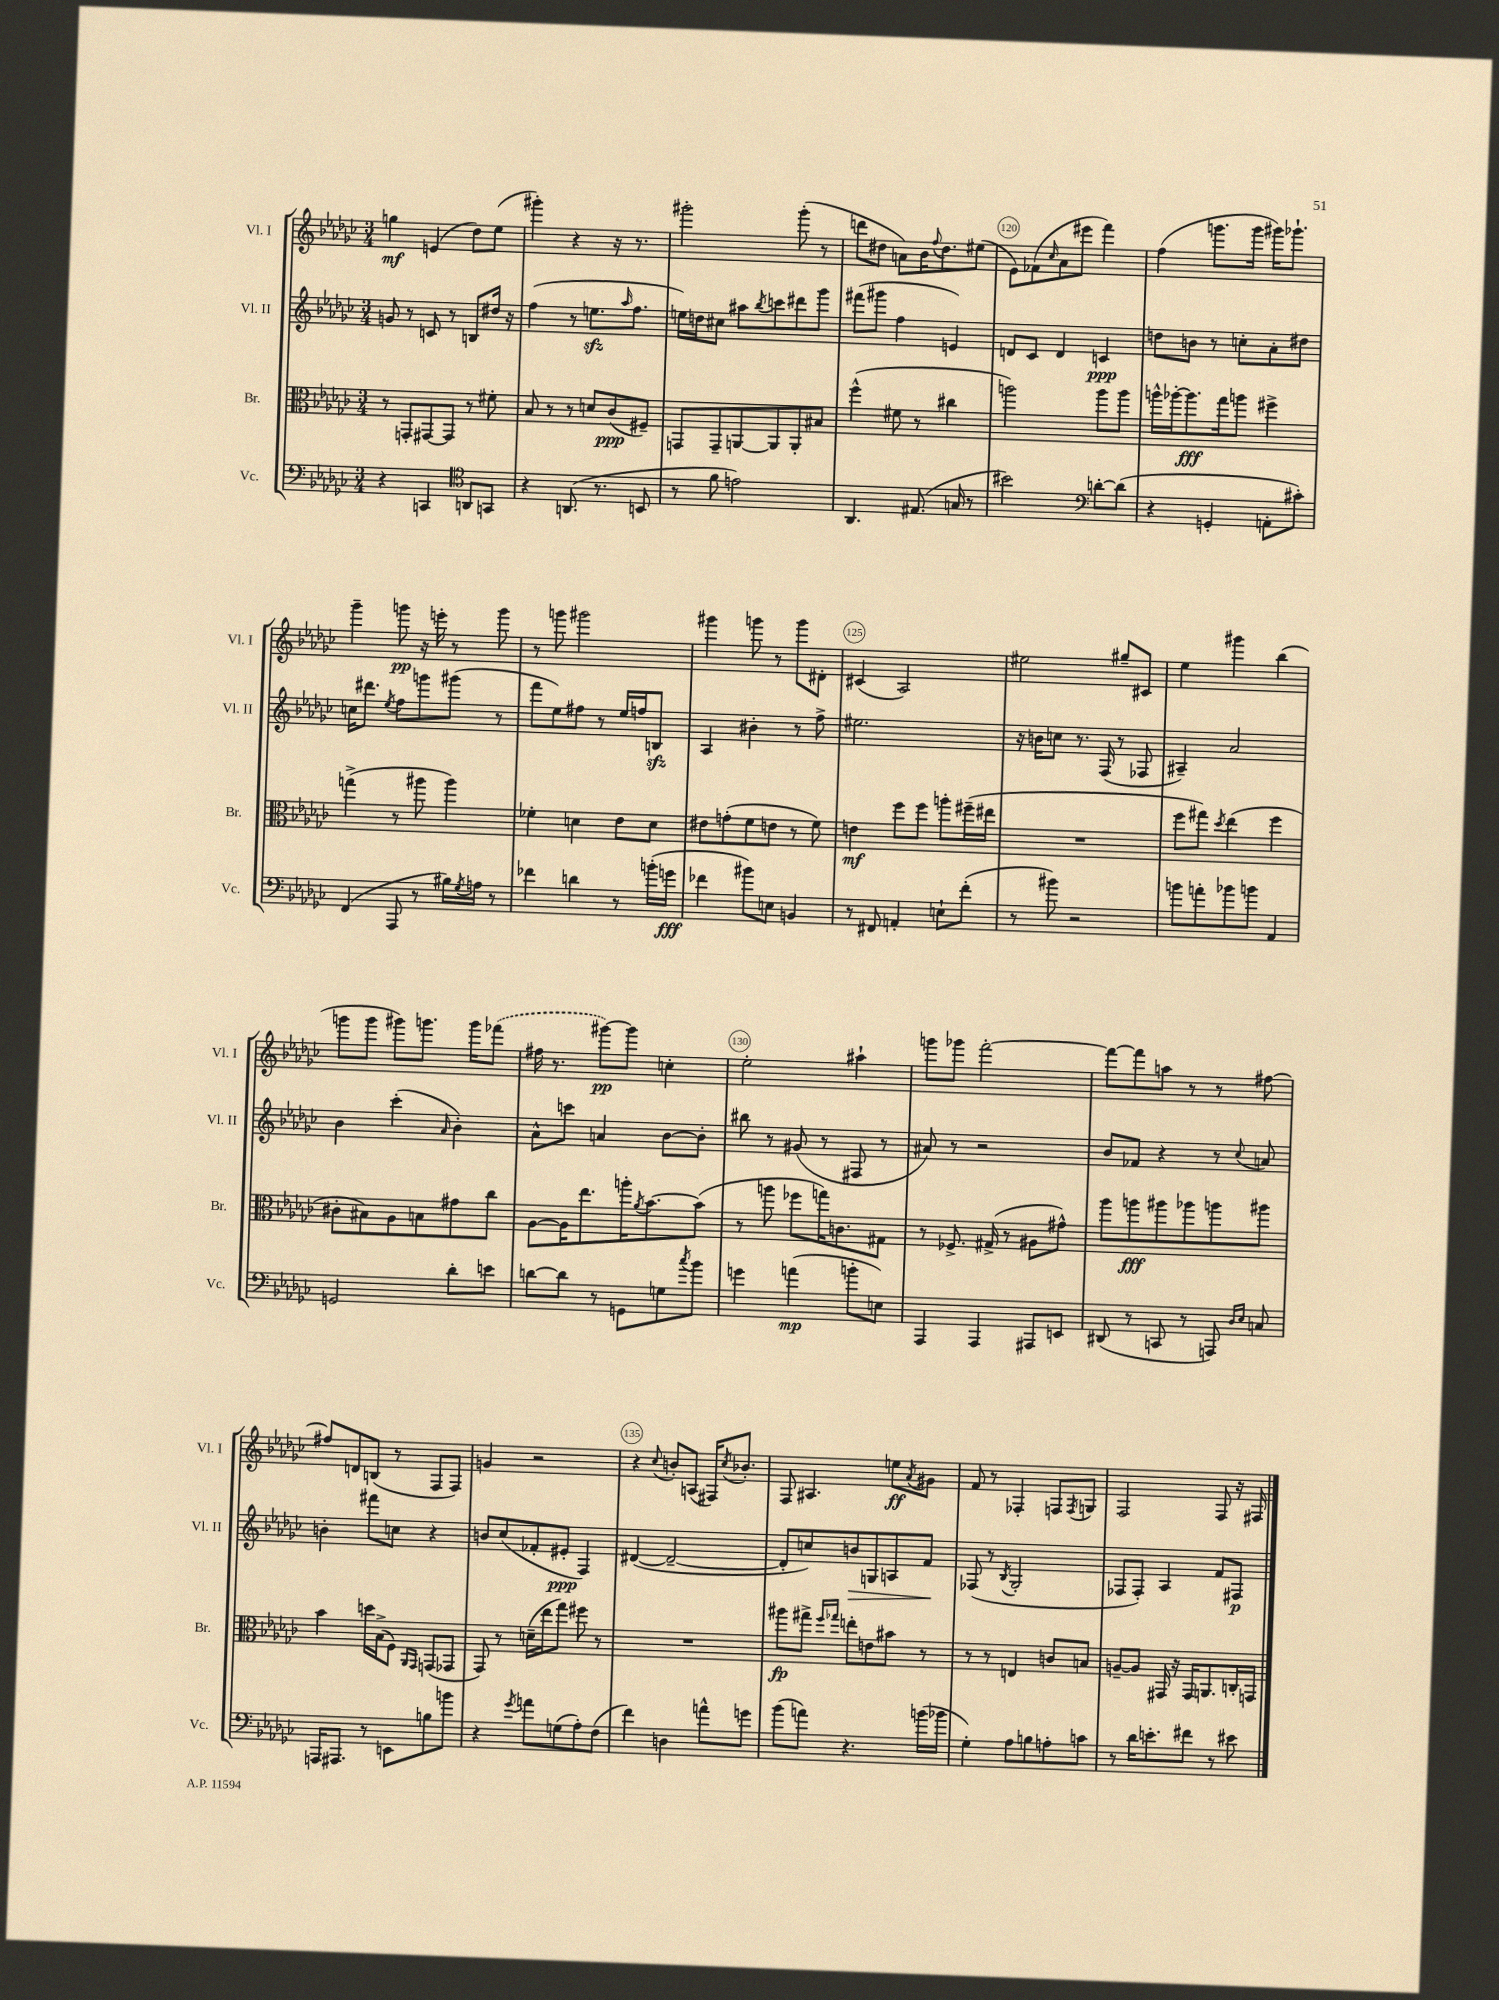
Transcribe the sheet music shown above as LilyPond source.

<<
\new StaffGroup <<
\new Staff = "s0" \with { instrumentName = "Vl. I" shortInstrumentName = "Vl. I" } {
    \clef treble \key ges \major \numericTimeSignature \time 3/4
    g''4\mf e'4( des''8) ees''8( |
    gis'''4-.) r4 r16 r8. |
    gis'''2-. gis'''8-.( r8 |
    d'''8 dis''8 a'8) bes'16 \appoggiatura { f''8 } dis''8. eis''8( |
    ees'8) fes'8( \grace { ces''16 } aes'8 eis'''8 f'''4) |
    f''4( g'''8. g'''16 gis'''16) ges'''8.-! |
    ges'''4-- g'''8\pp r16 e'''16-. r8 g'''8 |
    r8 g'''8 gis'''2 |
    gis'''4 g'''8 r8 g'''8 dis'8-. |
    cis'4( aes2) |
    eis''2 gis''8-- cis'8 |
    ees''4 gis'''4 bes''4( |
    g'''8 g'''8 gis'''8) g'''8. g'''16 \once \slurDashed fes'''8( |
    fis''16 r8. gis'''8~\pp) gis'''8 c''4-. |
    ees''2-. ais''4-! |
    g'''8 ges'''8 f'''2~-. |
    f'''8~ f'''8 a''8 r8 r8 fis''8~ |
    fis''8 d'8 b8( r8 f8 f8) |
    g'4 r2 |
    r4 \appoggiatura { ces''8 } b'8-. a8( fis16) \acciaccatura { ces''8 } bes'8.-. |
    f8 ais4. e''8\ff \acciaccatura { aes'8 } gis'8 |
    f'8 r8 fes4-. f8 \acciaccatura { f8 } g8 |
    f2 f8 r16 fis16 \bar "|." |
}
\new Staff = "s1" \with { instrumentName = "Vl. II" shortInstrumentName = "Vl. II" } {
    \clef treble \key ges \major \numericTimeSignature \time 3/4
    g'8 r8 c'8 r8 b8 dis''16 r16 |
    f''4( r8 e''8.\sfz \grace { aes''16 } f''8. |
    e''16) d''16 cis''8 ais''8 \acciaccatura { bes''8 } c'''8 dis'''8 ges'''8 |
    fis'''8( gis'''8 f''4 e'4) |
    d'8 ces'8 d'4 c'4\ppp |
    d''8 b'8 r8 c''8-. aes'8-. dis''8 |
    c''16 dis'''8. \acciaccatura { ees''8 } f''8 g'''8 gis'''8( r8 |
    f'''8 ees''8) fis''8 r8 ees''16 f''16 b8\sfz |
    aes4 bis'4-. r8 f''8-> |
    eis''2. |
    r16 b'16 c''8 r8. f16( r8 fes8 |
    ais4--) aes'2 |
    bes'4 ces'''4-.( \grace { aes'16 } bes'4-.) |
    aes'8-^ c'''8 a'4 bes'8~ bes'8-. |
    bis''8 r8 gis'8( r8 fis8 r8 |
    ais'8) r8 r2 |
    bes'8 fes'8 r4 r8 \appoggiatura { ces''8 } a'8 |
    b'4-. fis'''8 c''8 r4 |
    b'8 ces''8( fes'8-. eis'8-.\ppp f4) |
    dis'4~( dis'2~-- |
    dis'8-. c''8) b'8\> g8 a8 f'8\! |
    fes8( r8 \acciaccatura { bes8 } ges2-. |
    fes8 fes8-.) aes4 f'8 fis8\p \bar "|." |
}
\new Staff = "s2" \with { instrumentName = "Br." shortInstrumentName = "Br." } {
    \clef alto \key ges \major \numericTimeSignature \time 3/4
    r8 g,8-. gis,8~ gis,8 r8 fis'8-. |
    bes8 r8 r8 d'8 ces'8\ppp( fis8--) |
    g,8 g,8-- a,8~ a,8 a,8-. bis8 |
    f''4-^( fis'8 r8 cis''4 |
    a''2) a''8 a''8 |
    a''16-^ aes''16~-. aes''8.\fff ges''16 a''8 fis''4-> |
    g''4->( r8 ais''8 ais''4) |
    fes'4-. d'4 ees'8 d'8 |
    eis'8 g'8-.( f'8 e'8 r8 f'8) |
    e'4\mf f''8 f''8 a''8-. fis''16--( eis''16 |
    R2. |
    f''8 gis''8) \acciaccatura { des''8 } ees''4( f''4 |
    cis'8-. bis8) aes8 b8 gis'8 ces''8 |
    aes8~ aes16 ees''8. a''16-. \acciaccatura { aes'8 } bes'8.~ bes'8( |
    r8 a''8 fes''8 g''16) c'8. gis8 |
    r8 fes8.-> gis16->( r8 ais8 gis'8-^) |
    aes''8 a''8\fff ais''8 aes''8 a''8 ais''8 |
    bes'4 d''16 bes16->( f8) \grace { aes,16 ges,16 } g,8( ges,8 |
    ges,8) r8 d'16--( ees''16 ges''8) fis''8 r8 |
    R2. |
    ais''8\fp gis''8-> \grace { f''16 ges''16 } e''8-. e'8 bis'8 r8 |
    r8 r8 e4 c'8 b8 |
    a8~-- a8 gis,16 r16 gis,16 a,8. c16-. g,16 \bar "|." |
}
\new Staff = "s3" \with { instrumentName = "Vc." shortInstrumentName = "Vc." } {
    \clef bass \key ges \major \numericTimeSignature \time 3/4
    r4 c,4 \clef tenor a,8 g,8 |
    r4 a,8.( r8. b,8 |
    r8 f'8 e'2) |
    aes,4. eis8.( g16 r8 |
    bis'2) \clef bass d'8~-. d'8( |
    r4 g,4-. a,8-. cis'8-.) |
    f,4( aes,,8 r8 bis16) \acciaccatura { ges8 } a16 r8 |
    fes'4 d'4 r8 b'16-.( g'16\fff |
    fes'4 bis'8) e8 b,4 |
    r8 fis,8 a,4-. e8-! f'8-.( |
    r8 bis'8) r2 |
    b'8 a'8-. bes'8 b'8 aes,4 |
    g,2 des'8-. e'8 |
    d'8~ d'8 r8 g,8 g8 \acciaccatura { ces''8 } bes'8 |
    g'4 a'4\mp( b'8-. e8) |
    aes,,4 aes,,4 ais,,8 e,8 |
    dis,8( r8 c,8 r8 a,,8) \grace { des16 ees16 } c8 |
    a,,16 ais,,8. r8 e,8 b8 b'8 |
    r4 \acciaccatura { ges'8 } a'8 g8( aes8-.) f8( |
    f'4) d4 a'8-^ g'8 |
    bes'8( a'8) r4. b'16( bes'16 |
    ges4-.) aes8 b8 a8-. c'8 |
    r8 des'16 e'8.-. fis'8 r8 eis'8 \bar "|." |
}
>>
>>
\layout { \context { \Score currentBarNumber = #116 \override BarNumber.break-visibility = ##(#f #t #t) barNumberVisibility = #(every-nth-bar-number-visible 5) \override BarNumber.stencil = #(make-stencil-circler 0.1 0.3 ly:text-interface::print) } }
